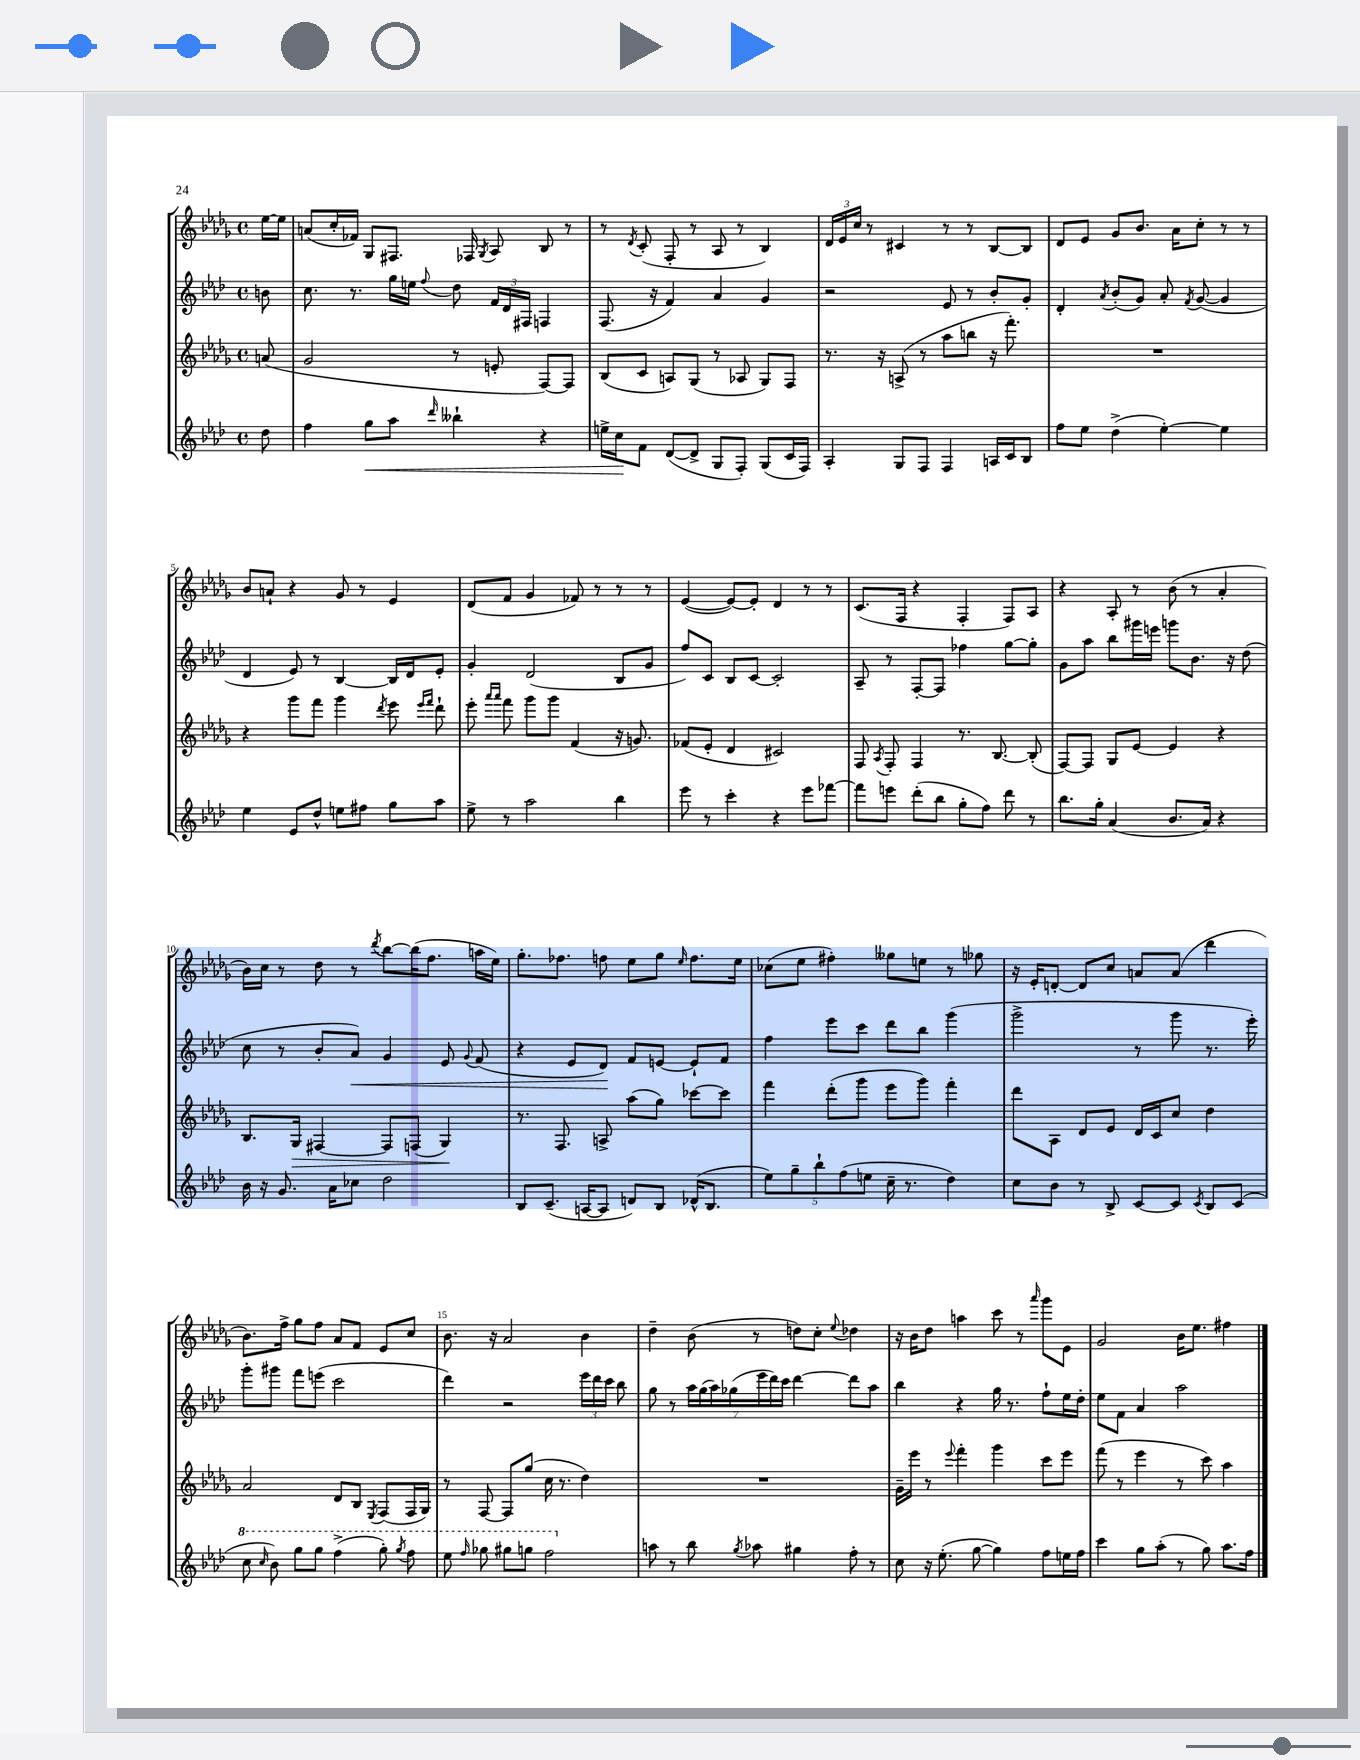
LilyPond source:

<<
\new StaffGroup <<
\new Staff = "s0" {
    \clef treble \key des \major \defaultTimeSignature \time 4/4 \partial 8
    \autoBeamOff ees''16[~ ees''16] |
    a'8[( c''16-. fes'16]) ges8[ fis8.] fes16 \acciaccatura { ges8 } aes8 bes8 r8 |
    r8 \acciaccatura { des'8 } c'8-.( f8-. r8 aes8 r8 bes4) |
    \tuplet 3/2 { des'16[ ees'16 c''16] } r8 cis'4 r8 r8 bes8[~ bes8] |
    des'8[ ees'8] ges'8[ bes'8.] aes'16[ c''8]-. r8 r8 |
    bes'8[ a'8]-! r4 ges'8 r8 ees'4 |
    des'8[( f'8] ges'4 fes'8) r8 r8 r8 |
    ees'4~( ees'8[~) ees'8]-. des'4 r8 r8 |
    c'8.[( f16] r4 f4-. f8[) aes8] |
    r4 aes8-. r8 bes'8( r8 aes'4-. |
    bes'16[) c''16] r8 des''8 r8 \acciaccatura { des'''8 } bes''8[~ bes''16( f''8.] a''16[ ees''16]) |
    ges''8.[-. fes''8.] f''8 ees''8[ ges''8] \grace { ees''16 } f''8.[ ees''16] |
    ces''8[( ees''8] fis''4-.) geses''8[ e''8] r8 ges''8 |
    r16 ees'16[-. d'8]~-. d'8[ c''8] a'8[ a'8]( des'''4 |
    bes'8.[) f''16]-> ges''8[ f''8] aes'8[ f'8] ees'8[ c''8] |
    bes'8. r16 aes'2 bes'4 |
    des''4-- bes'8( r8 d''8[) c''8]-. \appoggiatura { ees''8 } des''4 |
    r16 bes'16[ des''8] a''4 c'''8 r8 \grace { aes'''16 } ges'''8[ ees'8] |
    ges'2 bes'16[ ees''8.] fis''4 \bar "|." |
}
\new Staff = "s1" {
    \clef treble \key aes \major \defaultTimeSignature \time 4/4 \partial 8
    \autoBeamOff b'8 |
    c''8. r8. g''16[ e''16] \appoggiatura { f''8 } des''8 \tuplet 3/2 { f'16[ des'16 fis16] } f4 |
    f8.( r16 f'4) aes'4 g'4 |
    r2 ees'8 r8 bes'8[-. g'8]-. |
    des'4-. \acciaccatura { aes'8 } bes'8[-.( g'8]) aes'8-. \acciaccatura { f'8 } g'8~( g'4 |
    des'4 ees'8) r8 bes4~ bes16[ des'16 ees'8]-. |
    g'4-. des'2( bes8[ g'8] |
    f''8[) c'8] bes8[ c'8]~ c'2-. |
    aes8-- r8 f8[~-. f8] fes''4 g''8[~ g''8]-. |
    g'8[ aes''8] bes''8[ gis'''16 e'''16] g'''8[ bes'8.] r16 des''8( |
    c''8 r8 bes'8[-. aes'8]\<) g'4 ees'8 \appoggiatura { g'8 } f'8( |
    r4 ees'8[ des'8]\!) f'8[ e'8]~ e'8[-! f'8] |
    f''4 ees'''8[ c'''8] des'''8[ bes''8] g'''4( |
    g'''2-> r8 g'''8 r8. ees'''16-.) |
    g'''8[-. gis'''8] f'''8[ e'''8]( c'''2 |
    des'''4) r2 \tuplet 3/2 { ees'''16[ des'''16 c'''16] } bes''8 |
    g''8 r8 \tuplet 7/4 { aes''16[ g''16( aes''16) ges''16( ees'''16 des'''16) c'''16] } des'''4~ des'''8[ aes''8] |
    bes''4 r4 g''16 r8. f''8[-! ees''16 des''16]-. |
    ees''8[ f'8] aes'4 aes''2 \bar "|." |
}
\new Staff = "s2" {
    \clef treble \key des \major \defaultTimeSignature \time 4/4 \partial 8
    \autoBeamOff a'8( |
    ges'2 r8 e'8-. f8[~) f8] |
    bes8[( c'8] a8[) ges8]( r8 aes8 ges8[) f8] |
    r8. r16 a8->( r8 aes''8[ b''8] r16 f'''8.-.) |
    R1 |
    r4 ges'''8[ f'''8] ges'''4 \acciaccatura { des'''8 } ees'''8 \grace { ees'''16[ f'''16] } des'''8-! |
    ees'''8-. \grace { aes'''16[ aes'''16] } f'''8 ges'''8[ ges'''8] f'4( r16 g'8.) |
    fes'8[( ees'8]-. des'4 cis'2) |
    f8 \acciaccatura { aes8 } f8-. f4 r8. bes8.~ bes8-.( |
    f8[~) f8] ges8[ ees'8]~ ees'4 r4 |
    bes8.[ ges16]\> fis4~ fis8[ f8]( ges4\!) |
    r8. f8. a8-> aes''8[( ges''8]) ces'''8[~ ces'''8] |
    f'''4 des'''8[-.( ges'''8] ees'''8[ ges'''8]) f'''4-. |
    des'''8[ aes8] des'8[ ees'8] des'16[ c'16 c''8] des''4 |
    aes'2 des'8[ bes8] \acciaccatura { ees8 } f8[( f16 ges16]) |
    r8 f8~ f8[ ges''8]( c''16 r8. des''4) |
    R1 |
    ges'16[-- ees'''16] r8 \appoggiatura { ees'''8 } f'''4-. ges'''4 c'''8[ ees'''8] |
    f'''8( r8 ees'''4 r8 c'''8) aes''4 \bar "|." |
}
\new Staff = "s3" {
    \clef treble \key aes \major \defaultTimeSignature \time 4/4 \partial 8
    \autoBeamOff des''8 |
    f''4 g''8[\< aes''8] \grace { des'''16 } beses''4-! r4 |
    e''16[-> c''16\! f'8] des'8[~( des'8]-> g8[ f8]-.) g8[( c'16 f16]) |
    aes4-. g8[ f8] f4 a16[ c'16 bes8] |
    f''8[ ees''8] des''4->( ees''4~-.) ees''4 |
    ees''4 ees'8[ des''8]-^ e''8[ fis''8] g''8[ aes''8] |
    ees''8-> r8 aes''2 bes''4 |
    ees'''8 r8 c'''4-. r4 ees'''8[ fes'''8]~ |
    fes'''8[ e'''8] des'''8[-.( bes''8] g''8[-. f''8]) des'''8 r8 |
    bes''8.[ g''16]-. aes'4( bes'8.[ aes'16]) r4 |
    bes'16 r16 g'8. aes'16[ ces''8] des''2 |
    bes8[ c'8.]--( a16[~ a8] d'8[) bes8] des'16[-^( bes8.] |
    \tuplet 5/4 { ees''8[) g''8-- bes''8-! f''8( e''8] } c''16-- r8. des''4) |
    c''8[ bes'8] r8 bes8-> c'8[~ c'8] \acciaccatura { c'8 } bes8[ c'8]( |
    \ottava #1 c'''8 \grace { c'''16 } bes''8) g'''8[ g'''8] f'''4->( g'''8-.) \acciaccatura { g'''8 } f'''8 |
    ees'''8 \grace { f'''16 } ges'''8 gis'''8[ g'''8] f'''2 \ottava #0 |
    a''8 r8 bes''8 \acciaccatura { g''8 } aes''8 gis''4 f''8-. r8 |
    c''8 r16 ees''8.-.( g''8~ g''4) f''8[ e''16 f''16] |
    c'''4 g''8[ aes''8]-.( r8 g''8) aes''8.[ f''16] \bar "|." |
}
>>
>>
\layout { \context { \Score \override BarNumber.break-visibility = ##(#f #t #t) barNumberVisibility = #(every-nth-bar-number-visible 5) } }
